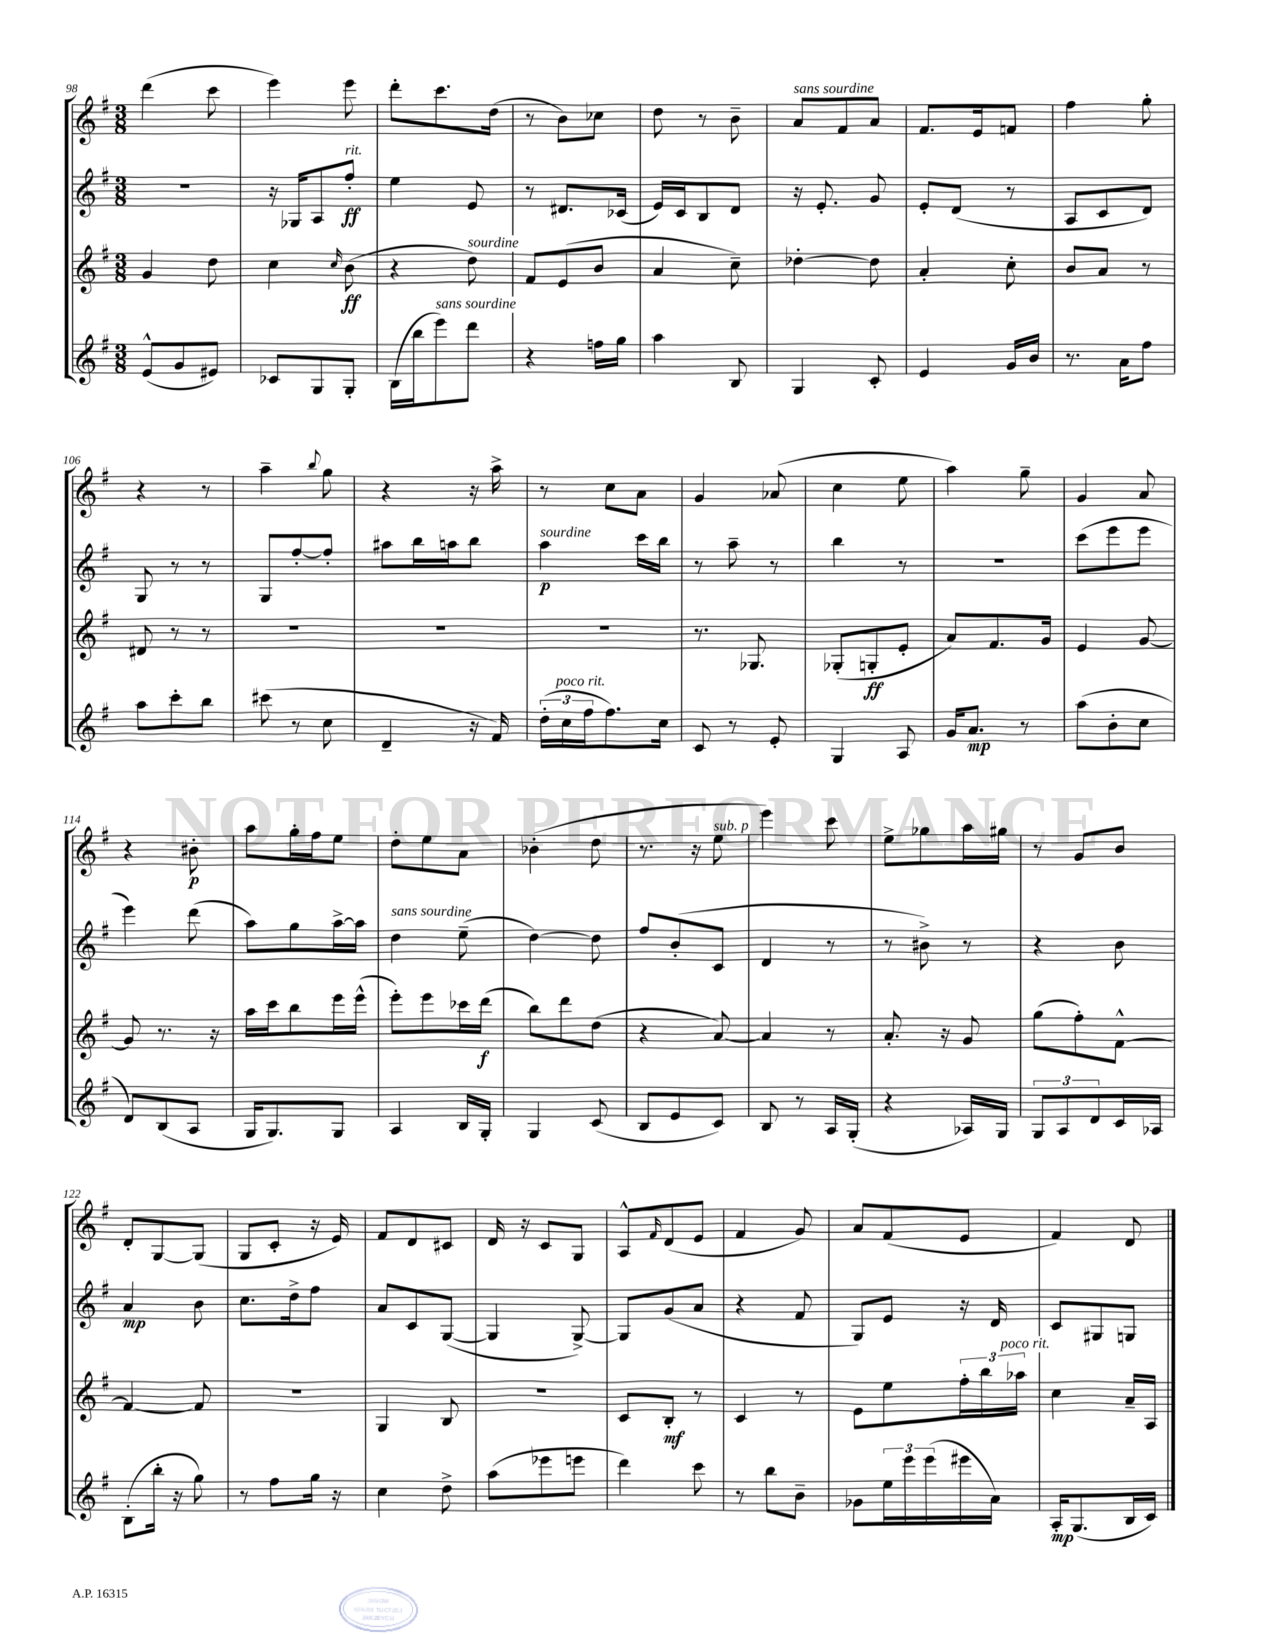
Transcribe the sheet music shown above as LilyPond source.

<<
\new StaffGroup <<
\new Staff = "s0" {
    \clef treble \key g \major \numericTimeSignature \time 3/8
    d'''4( c'''8 |
    e'''4) e'''8 |
    d'''8-. c'''8. d''16( |
    r8 b'8) ces''8 |
    d''8 r8 b'8-- |
    a'8^\markup { \italic "sans sourdine" } fis'8 a'8 |
    fis'8. e'16 f'8 |
    fis''4 g''8-. |
    r4 r8 |
    a''4-- \appoggiatura { b''8 } g''8 |
    r4 r16 a''16-> |
    r8 c''8 a'8 |
    g'4 aes'8( |
    c''4 e''8 |
    a''4) g''8-- |
    g'4 a'8 |
    r4 bis'8-.\p |
    a''8 g''16-. fis''16 e''8 |
    d''8-. e''8 a'8 |
    bes'4-.( d''8 |
    r8. r16 e''8^\markup { \italic "sub. p" } |
    e'''4) c'''8 |
    e''8-> ges''8 a''16 gis''16 |
    r8 g'8 b'8 |
    d'8-. g8~ g8( |
    g8 c'8-. r16 e'16) |
    fis'8 d'8 cis'8 |
    d'16 r16 c'8 g8 |
    a8-^ \grace { fis'16 } d'8( e'8 |
    fis'4 g'8) |
    a'8 fis'8( e'8 |
    fis'4) d'8 \bar "|." |
}
\new Staff = "s1" {
    \clef treble \key g \major \numericTimeSignature \time 3/8
    R4. |
    r16 ges16 a8 fis''8-.\ff^\markup { \italic "rit." } |
    e''4 e'8 |
    r8 dis'8. ces'16( |
    e'16) c'16 b8 d'8 |
    r16 e'8.-. g'8 |
    e'8-. d'8( r8 |
    a8 c'8 d'8) |
    g8 r8 r8 |
    g8 fis''8~-. fis''8-. |
    ais''8 b''16 a''16 b''8 |
    a''4\p^\markup { \italic "sourdine" } c'''16 b''16 |
    r8 a''8-- r8 |
    b''4 r8 |
    R4. |
    c'''8( e'''8 e'''8 |
    e'''4) d'''8( |
    a''8) g''8 a''16~-> a''16 |
    d''4^\markup { \italic "sans sourdine" } e''8--( |
    d''4~) d''8 |
    fis''8 b'8-.( c'8 |
    d'4 r8 |
    r8 bis'8->) r8 |
    r4 b'8 |
    a'4\mp b'8 |
    c''8. d''16-> fis''8 |
    a'8 c'8 g8~( |
    g4 g8~->) |
    g8 g'8( a'8 |
    r4 fis'8 |
    g8) e'8 r16 d'16 |
    c'8 gis8 g8 \bar "|." |
}
\new Staff = "s2" {
    \clef treble \key g \major \numericTimeSignature \time 3/8
    g'4 d''8 |
    c''4 \grace { c''16 } b'8\ff( |
    r4 d''8^\markup { \italic "sourdine" }) |
    fis'8 e'8( b'8 |
    a'4 c''8--) |
    des''4~-. des''8 |
    a'4-. c''8-. |
    b'8 a'8 r8 |
    dis'8 r8 r8 |
    R4. |
    R4. |
    R4. |
    r8. ges8. |
    ges8-.( g8-.\ff e'8-. |
    a'8) fis'8. g'16 |
    e'4 g'8~ |
    g'8 r8. r16 |
    a''16 c'''16 b''8 e'''16 e'''16-^( |
    e'''8-.) e'''8 ces'''16 d'''16\f( |
    b''8) d'''8 d''8( |
    r4 a'8~) |
    a'4 r8 |
    a'8.-. r16 g'8 |
    g''8( fis''8-.) fis'8~-^ |
    fis'4~ fis'8 |
    R4. |
    g4 b8 |
    R4. |
    c'8 b8-.\mf r8 |
    c'4 r8 |
    e'8 e''8 \tuplet 3/2 { fis''16-. b''16 aes''16^\markup { \italic "poco rit." } } |
    c''4 a'16-- a16 \bar "|." |
}
\new Staff = "s3" {
    \clef treble \key g \major \numericTimeSignature \time 3/8
    e'8-^( g'8 eis'8) |
    ces'8 g8 g8-. |
    b16( b''16 e'''8^\markup { \italic "sans sourdine" }) d'''8 |
    r4 f''16 g''16 |
    a''4 b8 |
    g4 c'8-. |
    e'4 g'16 b'16 |
    r8. a'16 fis''8 |
    a''8 c'''8-. b''8 |
    cis'''8( r8 c''8 |
    d'4-- r16 fis'16) |
    \tuplet 3/2 { d''16-.( c''16^\markup { \italic "poco rit." } fis''16 } fis''8.) c''16 |
    c'8 r8 e'8-. |
    g4 a8 |
    g'16 a'8.\mp r8 |
    a''8( b'8-. c''8 |
    d'8) b8( a8 |
    g16 g8.) g8 |
    a4 b16 g16-. |
    g4 c'8( |
    b8 e'8 c'8) |
    b8 r8 a16 g16-.( |
    r4 aes16) g16 |
    \tuplet 3/2 { g8 a8 d'8 } c'16 aes16 |
    b8-.( b''16-. r16 g''8) |
    r8 fis''8 g''16 r16 |
    c''4 d''8-> |
    a''8( ees'''8 e'''8 |
    d'''4) c'''8 |
    r8 b''8 b'8-- |
    ges'8 \tuplet 3/2 { e''16 e'''16 e'''16( } eis'''16 a'16) |
    a16-.\mp g8.( b16 c'16) \bar "|." |
}
>>
>>
\layout { \context { \Score currentBarNumber = #98 } }
